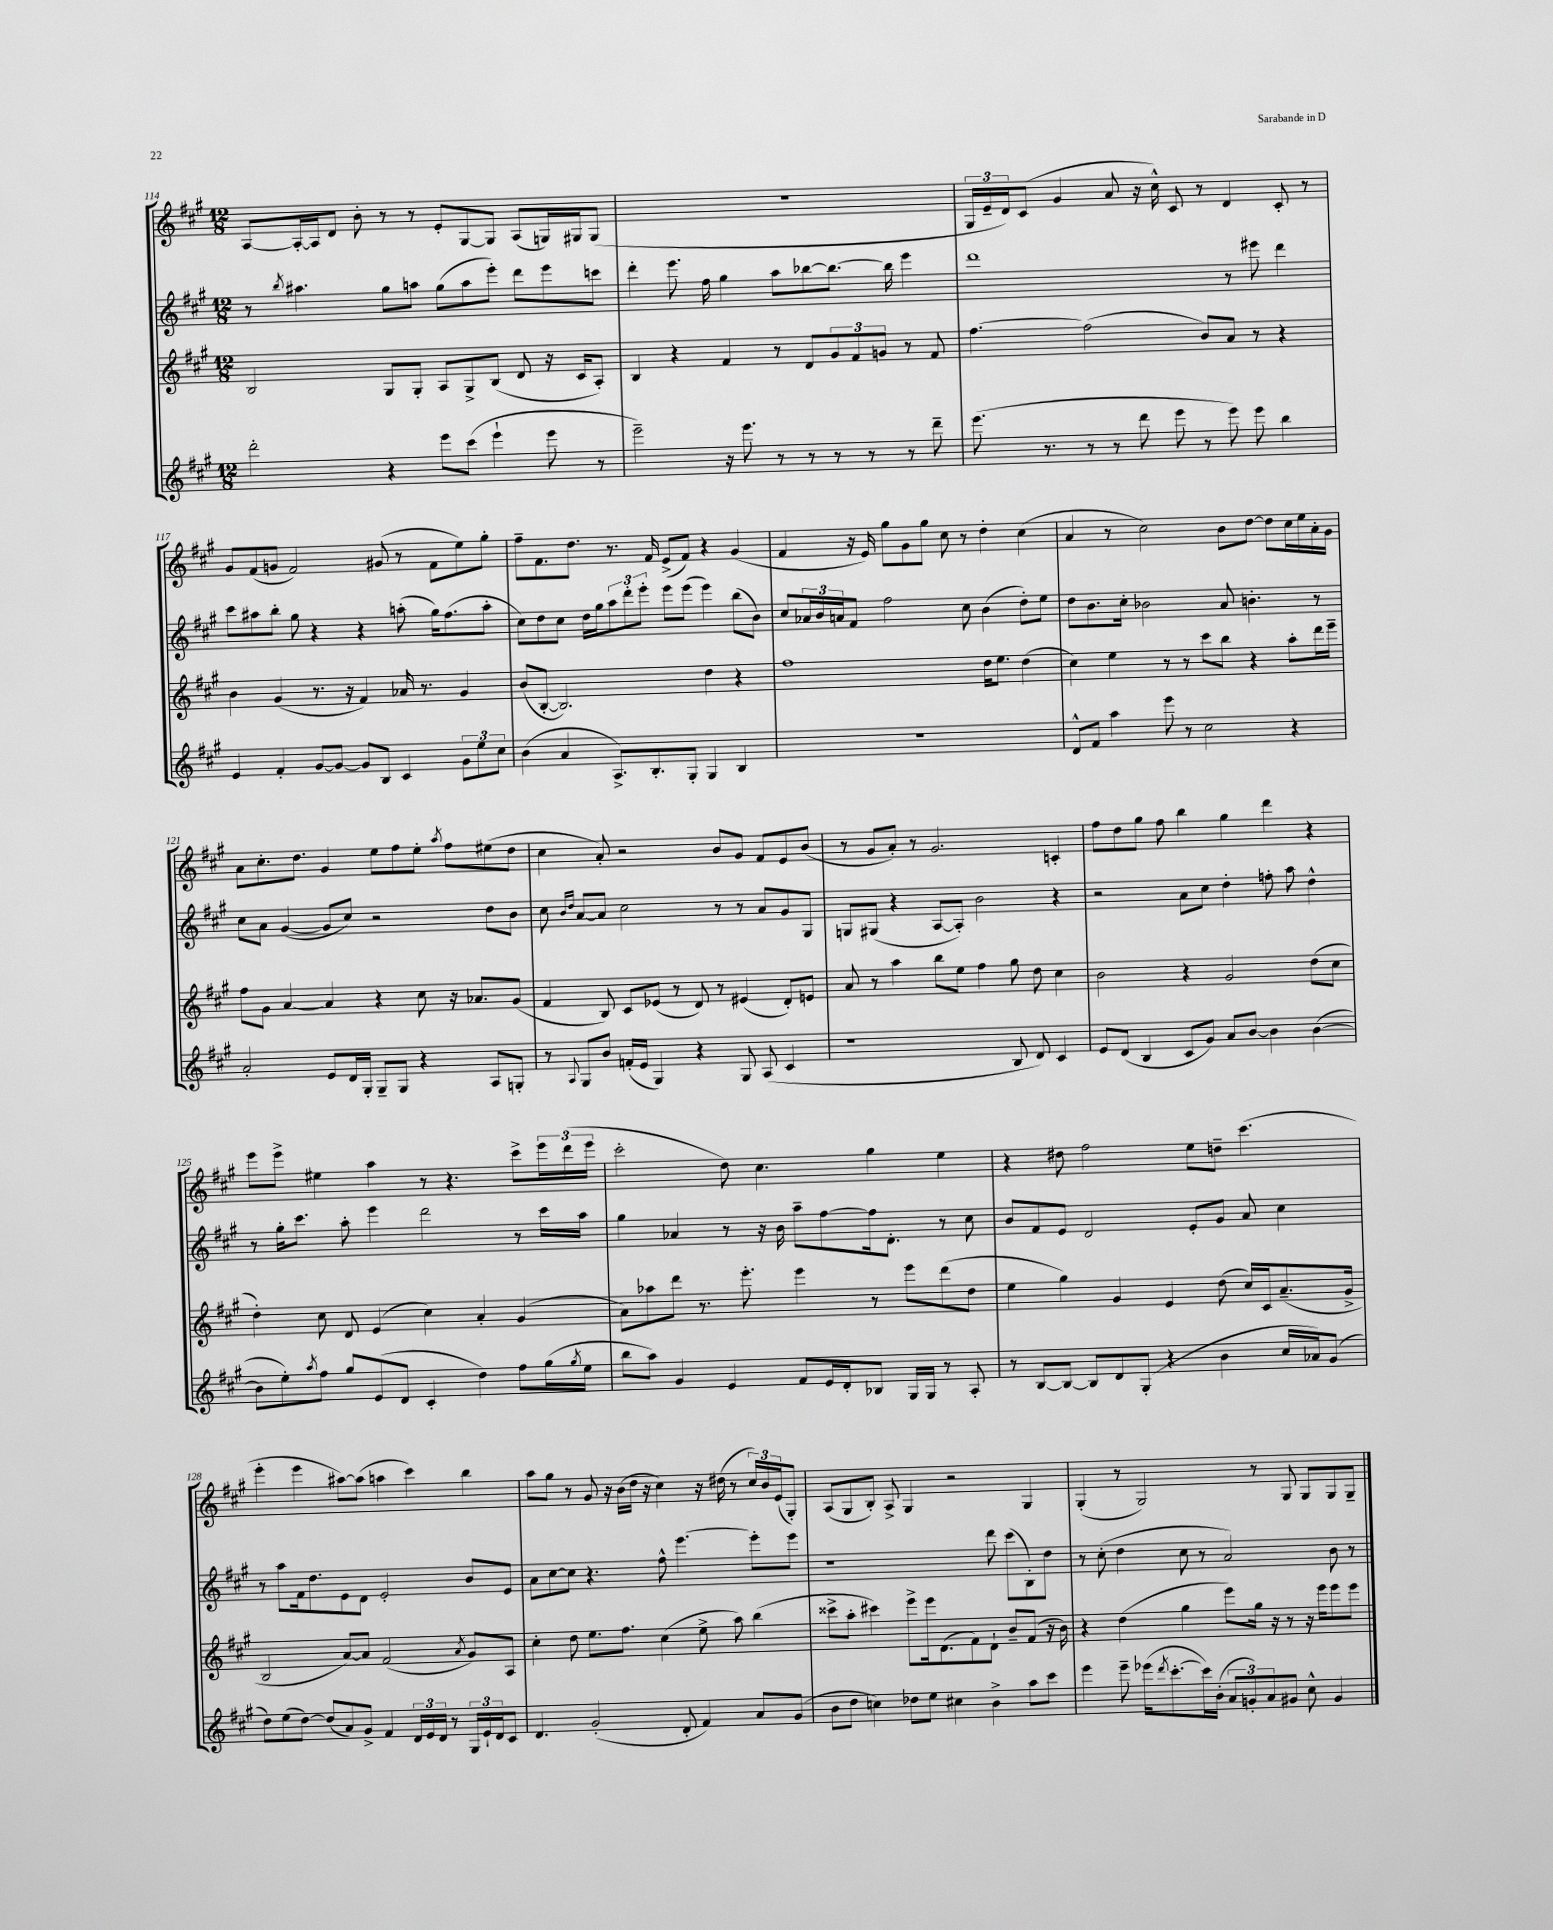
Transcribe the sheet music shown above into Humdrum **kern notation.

**kern	**kern	**kern	**kern
*part4	*part3	*part2	*part1
*staff4	*staff3	*staff2	*staff1
*clefG2	*clefG2	*clefG2	*clefG2
*k[f#c#g#]	*k[f#c#g#]	*k[f#c#g#]	*k[f#c#g#]
*M12/8	*M12/8	*M12/8	*M12/8
=114	=114	=114	=114
2ddd'\	2B/	8r	[8A/L
.	.	8qbb/	.
.	.	4.aa#X\	16A'/L_
.	.	.	16A/J]
.	.	.	8d/J
.	.	.	8b'\
4r	8G#/L	8gg#\L	8r
.	8G#'/J	8aan\J	8r
8eee\L	8A/L	(8gg#\L	8e'/L
(8ccc#\J	8G#^/	8aa\	[8G#/
4eee`\	(8B/J	8eee'\J)	8G#/J]
.	8d/	8ddd\L	(8A/L
8eee\	16r	8eee\	16Gn/L)
.	16c#/KL	.	16G#X/J
8r	8A'/J)	8cccn\J	(8G#/J
=115	=115	=115	=115
2eee~\)	4B/	4ddd'\	1.r
.	4r	8.eee\	.
.	.	16ff#\	.
16r	4f#/	4gg#\	.
8.eee\	.	.	.
8r	8r	8aa\L	.
8r	8d/L	[8bb-X\	.
8r	12g#/	8.bb-\J_	.
.	12f#/	.	.
8r	.	.	.
.	12gn/J	.	.
.	.	16bb-\]	.
8r	8r	4eee\	.
8ddd~\	8f#/	.	.
=116	=116	=116	=116
(8.eee\	[4.ff#\	1ddd	24G#/LL
.	.	.	24e~/
.	.	.	24d/J)
.	.	.	(8c#/J
8.r	.	.	.
.	.	.	4g#/
8r	(2ff#\]	.	.
8r	.	.	8a/
8ddd\	.	.	16r
.	.	.	16cc#^^\)
8eee\	.	.	8c#/
8r	8b/L)	.	8r
8eee\)	8a/J	8r	4d/
8eee\	8r	8eee#X\	.
4bb\	4r	4ddd\	8c#'/
.	.	.	8r
!!LO:LB:g=z
=117	=117	=117	=117
4e/	4b\	8ccc#\L	8g#/L
.	.	8aa#X\	(8f#/
4f#'/	(4g#/	8bb'\J	8gn/J
.	.	8gg#\	2f#/)
[8g#/L	8.r	4r	.
8g#/J_	.	.	.
.	16r	.	.
8g#/L]	4f#/)	4r	.
8B/J	.	.	(8g#X/
4c#/	16a-X/	(8aan'\	8r
.	8.r	.	.
.	.	16gg#\KL)	8f#\L
.	.	(8.ff#\	.
12g#\L	4g#/	.	8ee\)
12ee\	.	.	.
.	.	8aa'\J	8gg#'\J
12cc#\J	.	.	.
=118	=118	=118	=118
(4b\	(8b/L	8cc#\L)	8ff#~\L
.	[8B'/J	8dd\	8.f#\
4a/	2.B/])	8cc#\J	.
.	.	.	8.dd\J
.	.	16dd\LL	.
.	.	16gg#\J	.
8.A^/L)	.	12aa\	8.r
.	.	12ddd'\	.
.	.	12eee'\J	.
8.B'/	.	.	16f#/
.	.	8eee\L	(8e^/L
8G#'/J	.	(8eee\J	8f#/J)
4G#/	4dd\	4eee\)	4r
4B/	4r	(8bb\L	(4g#/
.	.	8b\J)	.
=119	=119	=119	=119
1.r	1ff#	8cc#/L	4f#/
.	.	24a-X/L	.
.	.	24b/	.
.	.	24an/J	.
.	.	8f#/J	16r
.	.	.	16e/)
.	.	2ff#\	8gg#\L
.	.	.	8g#\
.	.	.	8gg#\J
.	.	.	8cc#\
.	.	8cc#\	8r
.	16dd\KL	(4b\	4dd'\
.	8.ee\J	.	.
.	(4dd\	8dd'\L)	(4cc#\
.	.	8ee\J	.
=120	=120	=120	=120
8d^^/L	4cc#\)	8dd\L	4a/
8f#/J	.	8.b\	.
4aa\	4ee\	.	8r
.	.	16cc#'\Jk	.
.	.	2b-X\	2cc#\)
8eee\	8r	.	.
8r	8r	.	.
2cc#\	8ccc#\L	.	.
.	8bb\J	8a/	8b\L
.	4r	4.bn'\	[8dd\J
.	.	.	8dd\L]
4r	8aa'\L	.	16cc#\L
.	.	.	16ee\
.	16ddd\L	8r	16a'\
.	16eee~\JJ	.	16g#\JJ
!!LO:LB:g=z
=121	=121	=121	=121
2a'/	8ff#\L	8cc#\L	8a\L
.	8g#\J	8a\J	8.cc#'\
.	[4a/	([4g#/	.
.	.	.	8.dd\J
8e/L	4a/]	8g#/L]	4g#/
16d/L	.	8cc#/J)	.
16G#'/JJ	.	.	.
8G#~/L	4r	2r	8ee\L
8G#/J	.	.	8ff#\
4r	8cc#\	.	8ee'\J
.	.	.	8qaa/
.	16r	.	8ff#\L
.	8.a-X/L	.	.
8A/L	.	8dd\L	(8ee#X\
8Gn'/J	(8g#/J	8b\J	8dd\J
=122	=122	=122	=122
8r	4f#/	8cc#\	4cc#\
.	.	16qqb/LL	.
8qqA/	.	16qqdd/JJ	.
8G#/L	.	[8a/L	.
8b/J	8B/)	8a/J]	8a'/)
(16fn'/LL	8c#/L	2cc#\	2r
16e/JJ	.	.	.
4G#/)	(8e-X/J	.	.
.	8r	.	.
4r	8d/)	.	.
.	8r	8r	8b/L
8G#/	(4e#X/	8r	8g#/J
(8A/	.	8a/L	8f#/L
4c#/	8d'/L)	8g#/	8e/
.	8en/J	8G#/J	(8b/J
=123	=123	=123	=123
1r	8a/	8Gn/L	8r
.	8r	(8G#X/J	8g#/L
.	4aa\	4r	8a'/J)
.	.	.	8r
.	8bb\L	[8A/L	2.g#/
.	8ee\J	8A'/J])	.
.	4ff#\	2b\	.
8B/	8gg#\	.	.
8d/)	8dd\	.	.
4c#/	4cc#\	4r	4cn'/
=124	=124	=124	=124
8e/L	2b\	2r	8ff#\L
(8d/J	.	.	8dd\
4B/	.	.	8gg#\J
.	.	.	8ff#\
8c#/L	4r	8a\L	4bb\
8g#/J)	.	8cc#\J	.
8a/L	2g#/	4dd'\	4gg#\
[8b/J	.	.	.
4b\]	.	8ffn'\	4ddd\
.	.	8aa\	.
([4b\	(8dd\L	4dd^^\	4r
.	8cc#\J	.	.
!!LO:LB:g=z
=125	=125	=125	=125
8b\L]	4dd'\)	8r	8eee\L
8ee'\)	.	16gg#'\KL	8eee^\J
.	.	8.ccc#\J	.
8qaa/	.	.	.
8ff#\J	8cc#\	.	4ee#X\
8gg#/L	8d/	8aa'\	.
(8e/	(4e/	4eee\	4aa\
8d/J	.	.	.
4c#'/	4cc#\)	2ddd\	8r
.	.	.	4.r
4dd\)	4a'/	.	.
8ff#\L	(4g#/	8r	8ccc#^\L
(16gg#\L	.	16ccc#\LL	24eee\L
.	.	.	(24ddd\
8qgg#/	.	.	.
16ee\JJ	.	16aa\JJ	.
.	.	.	24eee\JJ
=126	=126	=126	=126
8bb\L	8a\L)	4gg#\	2ccc#'\
8aa\J)	8aa-X\	.	.
4g#/	8ddd\J	4a-X/	.
.	8.r	.	.
4e/	.	8r	8dd\)
.	8.eee'\	.	.
.	.	16r	4.cc#\
.	.	16b\	.
8f#/L	4eee\	8aa~\L	.
16e/L	.	[8ff#\	.
16d'/J	.	.	.
8B-X/J	8r	16ff#\k]	4gg#\
.	.	8.d'\J	.
16G#/LL	8eee\L	.	.
16G#/JJ	.	.	.
8r	(8ddd\	8r	4ee\
8A'/	8dd\J	8cc#\	.
=127	=127	=127	=127
8r	4ee\	8b/L	4r
[8B/L	.	8f#/	.
8B/J_	4gg#\)	8e/J	8dd#X\
8B/L]	.	2d/	2ff#\
8d/	4g#/	.	.
(8G#'/J	.	.	.
4r	4e/	.	.
.	.	8e'/L	8ee\L
4b\	(8dd\	8g#/J	8ddn~\J
.	16cc#/LL)	8a/	(4.ccc#\
.	16c#/J	.	.
16cc#/LL	(8.a~/	4cc#\	.
16a-X/J)	.	.	.
(8g#/J	.	.	.
.	16g#^/Jk	.	.
!!LO:LB:g=z
=128	=128	=128	=128
8dd\L)	2B/	8r	4eee'\
(8ee\	.	8aa\L	.
[8dd\J)	.	16f#\k	4eee\
.	.	8.dd\	.
(8dd/L]	.	.	.
8a/)	[8a/L)	8e\	[8aa#X\L)
8g#^/J	8a/J]	8d\J	(8aa#\J]
4f#/	(2f#/	2e'/	4aan\
24d/LL	.	.	4ccc#\)
24e/	.	.	.
24d/JJ	.	.	.
8r	.	.	.
.	8qa/	.	.
24G#/LL	8g#/L)	8b/L	4bb\
24e`/	.	.	.
24d/J	.	.	.
8c#/J	8A/J	8e/J	.
=129	=129	=129	=129
4.d/	4cc#'\	8a\L	8aa\L
.	.	[8cc#\	8gg#\J
.	8dd\	8cc#\J]	8r
(2g#'/	8.ee\L	4.r	8g#/
.	.	.	16r
.	8.ff#\J	.	(16b\LL
.	.	.	16dd\JJ
.	.	.	16r
.	(4cc#\	8ff#^^\	4cc#\)
8d'/	.	[4.eee\	.
4f#/)	8ee^\	.	16r
.	.	.	(16dd#X\
.	8aa\)	.	8r
8a/L	(4bb\	8eee'\L]	24cc#/LL)
.	.	.	24b/
.	.	.	(24e/J
(8g#/J	.	8eee\J	8G#'/J)
=130	=130	=130	=130
8b\L	8ccc##X^\L	1r	(8A/L
8dd\J	8aa'\J	.	8G#/
4ccn\)	4ccc#X\)	.	8B'/J)
.	.	.	8A^/
8dd-X\L	8eee^\L	.	4G#/
8ee\J	16eee\k	.	.
.	(8.d\	.	.
4cc#X\	.	.	2r
.	8f#\)	.	.
4b^\	8d`\J	8ddd\	.
.	8b~/L	(8ccc#\L	.
8aa\L	(8f#/J	8B'\)	4G#/
8ccc#\J	16r	8dd\J	.
.	16b\)	.	.
=131	=131	=131	=131
4eee\	4r	8r	(4G#'/
.	.	(8cc#'\	.
8eee~\	(4dd\	4dd\	8r
(16eee-X\KL	.	.	2G#/)
8qddd/	.	.	.
[8.ccc#'\	.	.	.
.	4gg#\	8cc#\	.
16ccc#\L])	.	8r	.
(16b'\JJ	.	.	.
12a/L	8eee\L)	2a/)	.
12gn'/)	.	.	.
.	16gg#\Jk	.	8r
12a/	.	.	.
.	16r	.	.
8g#X/J	8r	.	8G#/
8cc#^^\	16r	.	8G#/L
.	16eee\KL	.	.
4g#/	8eee\	8b\	8G#/
.	8eee\J	8r	8G#~/J
==	==	==	==
*-	*-	*-	*-
